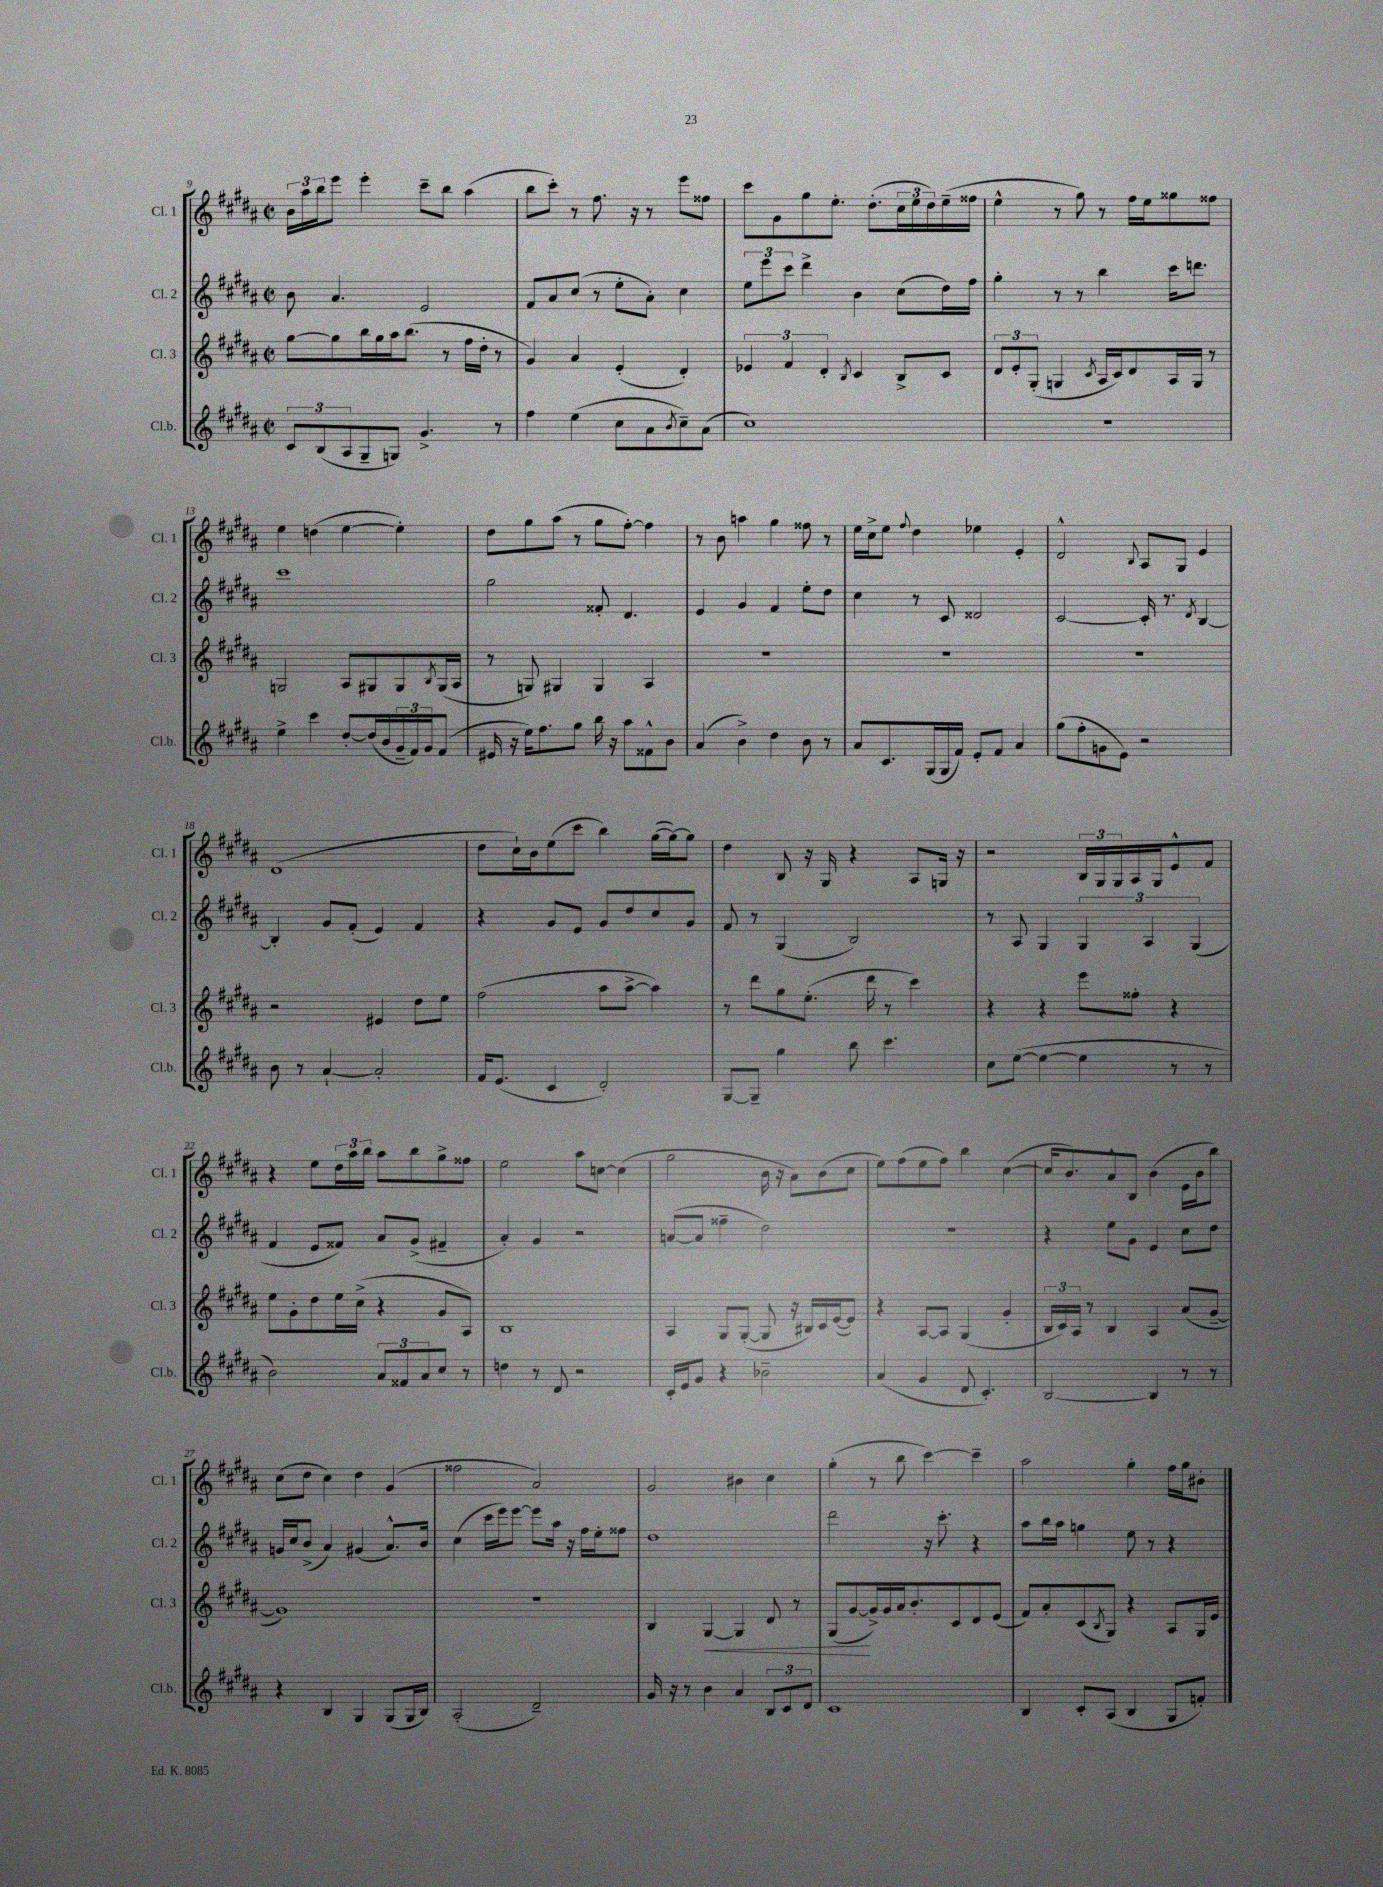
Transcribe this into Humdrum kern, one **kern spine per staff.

**kern	**kern	**kern	**kern
*staff4	*staff3	*staff2	*staff1
*clefG2	*clefG2	*clefG2	*clefG2
*k[f#c#g#d#a#]	*k[f#c#g#d#a#]	*k[f#c#g#d#a#]	*k[f#c#g#d#a#]
*M2/2	*M2/2	*M2/2	*M2/2
*met(c|)	*met(c|)	*met(c|)	*met(c|)
12c#/L	[8gg#\L	8b\	24b\LL
.	.	.	24aa#\
(12B/	.	.	24bb\J
.	8gg#\]	4.a#/	8eee\J
12A#/	.	.	.
8G#~/	16bb\L	.	4eee'\
.	16gg#\	.	.
8G/J)	16aa#\J	.	.
.	(8.bb\J	.	.
4.g#^/	.	2e/	8ccc#~\L
.	8r	.	8bb\J
.	16ff#\LL	.	(4aa#\
.	16dd#'\JJ	.	.
8r	8r	.	.
=	=	=	=
4ff#\	4g#/)	8f#/L	8bb\L
.	.	8a#/	8ccc#'\J)
(4ee\	4a#/	(8cc#/J	8r
.	.	8r	8.ff#\
8cc#\L	(4e'/	8ee'\L	.
.	.	.	16r
8a#\	.	8a#'\J)	8r
8qb/	.	.	.
8cc#~\)	4d#'/)	4cc#\	8eee\L
(8a#\J	.	.	8ff##\J
=	=	=	=
1cc#)	6e-/	12ee\L	8ccc#\L
.	.	12eee\	.
.	.	.	8g#\
.	6f#/	12ccc#\J	.
.	.	4ddd#^\	8gg#\
.	6d#'/	.	.
.	.	.	8.ee'\J
.	8qB/	.	.
.	4c#/	4b\	.
.	.	.	(8.dd#'\L
.	8B^/L	(8cc#\L	24cc#\L
.	.	.	24ee\
.	.	.	24dd#\)
.	8c#/J	16dd#\L)	(16ee~\
.	.	16ff#\JJ	16ff##\JJ
=	=	=	=
1r	12d#/L	4gg#'\	4ee^^\
.	12e'/	.	.
.	(12G#'/J	.	.
.	4G/	8r	8r
.	.	8r	8gg#\)
.	8qc#/	.	.
.	16A#/LL	4bb\	8r
.	16c#/J)	.	.
.	8d#/	.	16ff#\LL
.	.	.	16ee\J
.	16A#/L	16ccc#\LK	8gg##\
.	16G/JJ	8.ddd\J	.
.	8r	.	8ff##\J
=	=	=	=
4ee^\	2G/	1ccc#	4ee\
4ccc#\	.	.	(4dd\
[8dd#'/L	8A#/L	.	[4ee\
(16dd#/]L	8G#/	.	.
16b/	.	.	.
24g#~/	8G#/	.	4ee'\])
24f#/)	.	.	.
24g#/J	.	.	.
.	8qB/	.	.
(8f#/J	(16G#/L	.	.
.	16A#/JJ	.	.
=	=	=	=
16e#/	8r	2gg#\	8dd#\L
16r	.	.	.
16ee\LK)	8G/)	.	8gg#\
8.ff#\	.	.	.
.	4G#/	.	(8aa#\J
8gg#\J	.	.	8r
16bb\	4G#/	8f##'/	8gg#\L
16r	.	.	.
8aa#\L	.	4.d#/	[8ff#'\J)
8f##^^\	4A#/	.	4ff#\]
8b\J	.	.	.
=	=	=	=
(4a#/	1r	4e/	8r
.	.	.	8b\
4b^\)	.	4g#/	4aa\
4dd#\	.	4f#/	4gg#\
8b\	.	8ee'\L	8ff##\
8r	.	8dd#\J	8r
=	=	=	=
8a#/L	1r	4cc#\	16ee\LL
.	.	.	16cc#^\J
8.c#/	.	.	8ee\J
.	.	.	8qqff#/
.	.	8r	4dd#\
(16G#/L	.	.	.
16G#/	.	8c#/	.
16f#/JJ)	.	.	.
8e'/L	.	2d##/	4ee-\
8f#/J	.	.	.
4a#/	.	.	4e'/
=	=	=	=
(8gg#\L	1r	[2c#/	2d#^^/
8ff#'\	.	.	.
8g\	.	.	.
8e\J)	.	.	.
.	.	.	8qqB/
2r	.	16c#'/]	8A#/L
.	.	8.r	.
.	.	.	8G#/J
.	.	8qd#/	.
.	.	[4B/	4e/
=	=	=	=
8b\	2r	4B'/]	(1d#
8r	.	.	.
[4a#`/	.	8g#/L	.
.	.	(8f#'/J	.
2a#'/]	4e#/	4e/)	.
.	8dd#\L	4f#/	.
.	8ee\J	.	.
=	=	=	=
16f#/LK	(2ff#\	4r	8dd#\L
(8.e/J	.	.	.
.	.	.	16cc#`\L)
.	.	.	16b\J
4c#/	.	8g#/L	(8ee\
.	.	8e/J	8ccc#\J
2d#'/)	8aa#\L	8g#/L	4bb\)
.	[8aa#^\J	8dd#/	.
.	4aa#\])	8cc#/	([16gg#\LL
.	.	.	16gg#\_J)
.	.	8g#/J	8gg#\]J
=	=	=	=
[8G#/L	8r	8f#/	4dd#\
8G#~/]J	8ddd#\L	8r	.
4gg#\	8gg#\	(4G#/	8B/
.	(8.ee'\J	.	16r
.	.	.	16G#/
8bb\	.	2B/)	4r
.	16ddd#\	.	.
4.ccc#\	8r	.	.
.	4ccc#\)	.	8A#/L
.	.	.	16G/Jk
.	.	.	16r
=	=	=	=
8cc#\L	4r	8r	2r
([8ee\J	.	8A#/	.
4ee\_	4r	4G#/	.
4ee\]	8eee\L	6G#/	24B/LL
.	.	.	24G#/
.	.	.	24G#/
.	8ff##'\J	.	16A#/
.	.	6A#/	.
.	.	.	16G#/J
8r	4r	.	8e^^/
.	.	(6G#/	.
8r	.	.	8f#/J
=	=	=	=
2b\)	8ee\L	4f#/	4r
.	8g#'\	.	.
.	8dd#\	8e/L	8ee\L
.	16ee\L	8f##/J)	24dd#\L
.	.	.	24aa#\
.	(16cc#^\JJ	.	.
.	.	.	24bb\JJ
12a#/L	4r	8a#/L	8aa#\L
12f##/	.	.	.
.	.	(8g#^/J	8bb\
12a#/	.	.	.
8cc#/J	8g#/L	4f#~/	8gg#^\
8r	8A#/J)	.	8ff##\J
=	=	=	=
4dd\	1B	4a#'/)	2ee\
8r	.	4g#/	.
8d#/	.	.	.
2r	.	2r	8aa#\L
.	.	.	[8cc\J
.	.	.	(4cc\]
=	=	=	=
16c#'/LL	4A#/	([8a/L	2gg#\
16e/J	.	.	.
8g#/J	.	8a/]J	.
4r	8G#/L	4ff##~\	.
.	([8G#'/J	.	.
2b-~\	8G#/]	2dd#\)	16b\
.	.	.	16r
.	16r	.	8a#\L)
.	16B#/LL)	.	.
.	16c#/	.	(8b\
.	([16e/J	.	.
.	8e/]J)	.	8cc#\J
=	=	=	=
(4a#/	4r	1r	8ee\L)
.	.	.	(8ff#\
4g#/	[8A#/L	.	8ee\
.	8A#/]J	.	8ff#\J)
8d#/	(4G#/	.	4bb\
4.c#'/)	.	.	.
.	4g#'/	.	([4cc#\
=	=	=	=
[2B/	24B/LL	4r	16cc#/]LK
.	24c#/)	.	.
.	.	.	8.b/)
.	24A#/JJ	.	.
.	8r	.	.
.	4B/	8ee\L	8a#^^/
.	.	8g#\J	8B/J
4B/]	4A#/	4e/	(4b\
8r	(8a#/L	8cc#\L	16e\LL
.	.	.	16b\J
8r	[8g#~/J	8dd#\J	8bb\J)
=	=	=	=
4r	1g#])	16g/LL	(8cc#\L
.	.	16cc#/J	.
.	.	(8b^/J	8dd#\J
4B/	.	4a#/)	4cc#\)
4G#/	.	(4g#/	4dd#\
(8G#/L	.	8.a#^^/L)	(4g#/
16G#/L	.	.	.
16B/JJ)	.	16b/Jk	.
=	=	=	=
(2A#'/	1r	(4cc#\	2ff##\
.	.	16ccc#\LL	.
.	.	16eee\J)	.
.	.	[8eee\J	.
2d#~/)	.	8eee\]L	2a#/)
.	.	16aa#\Jk	.
.	.	16r	.
.	.	16ff#\LL	.
.	.	16ee'\J	.
.	.	8ff##\J	.
=	=	=	=
16g#/	4B/	1dd#	2g#/
16r	.	.	.
8r	.	.	.
4b\	[4G#/	.	.
4a#/	4G#/]	.	4b#\
12B/L	8d#/	.	4cc#\
12c#/	.	.	.
.	8r	.	.
12d#/J	.	.	.
=	=	=	=
1c#	(8G#/L	2ddd#\	(4gg#'\
.	[8g#/	.	.
.	16g#^/]L)	.	8r
.	16g#/	.	.
.	16a#/J	.	8bb\
.	8.b'/	.	.
.	.	16r	[4ccc#\)
.	.	8.ccc#'\	.
.	8c#/	.	.
.	8d#/	4r	4ccc#~\]
.	(8e/J	.	.
=	=	=	=
4B/	8f#/L)	8aa#\L	2aa#\
.	8a#'/	16bb\L	.
.	.	16aa#\JJ	.
8c#'/L	(8c#/	4gg\	.
.	8qB/	.	.
(8A#/J	8G#/J)	.	.
4B/	4r	8ee\	4gg#'\
.	.	8r	.
8G#/L	8A#/L	4r	16ff#\LL
.	.	.	16gg#\J
8f'/J)	16G#/L	.	8b#'\J
.	16e/JJ	.	.
==	==	==	==
*-	*-	*-	*-
